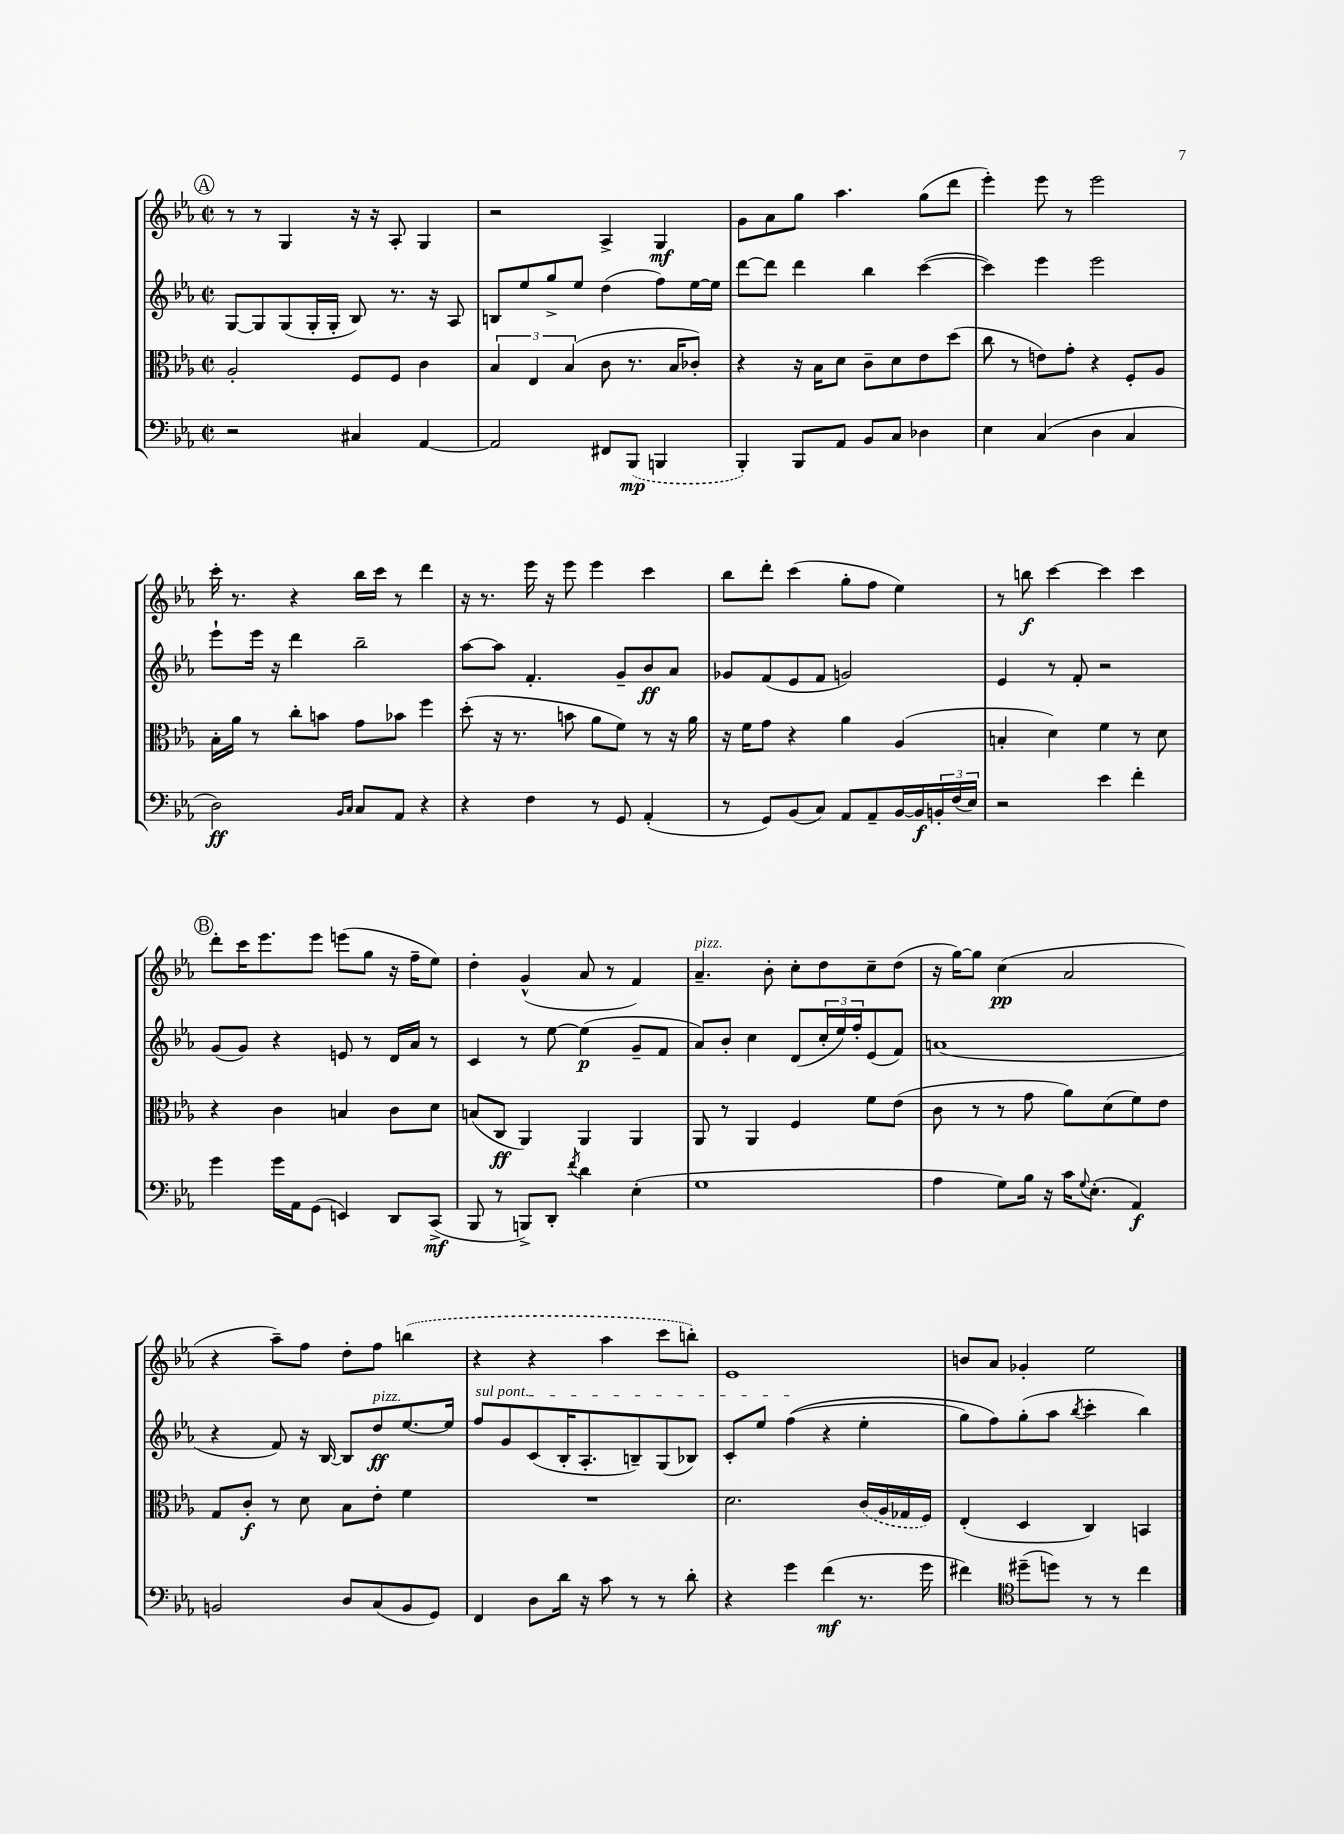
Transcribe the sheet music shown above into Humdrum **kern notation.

**kern	**kern	**kern	**kern
*staff4	*staff3	*staff2	*staff1
*clefF4	*clefC3	*clefG2	*clefG2
*k[b-e-a-]	*k[b-e-a-]	*k[b-e-a-]	*k[b-e-a-]
*M2/2	*M2/2	*M2/2	*M2/2
*met(c|)	*met(c|)	*met(c|)	*met(c|)
2r	2A-'	[8G	8r
.	.	8G]	8r
.	.	(8G	4G
.	.	16G'	.
.	.	16G'	.
4C#	8F	8B-)	16r
.	.	.	16r
.	8F	8.r	8A-'
[4AA-	4c	.	4G
.	.	16r	.
.	.	8A-	.
=	=	=	=
2AA-]	6B-	8B	2r
.	.	8ee-	.
.	6E-	.	.
.	.	8gg^	.
.	(6B-	.	.
.	.	8ee-	.
8FF#	8c	(4dd	4A-^
(8BBB-	8.r	.	.
4BBB	.	8ff)	4G
.	16B-	.	.
.	8c-')	[16ee-	.
.	.	16ee-]	.
=	=	=	=
4BBB-')	4r	[8ddd	8g
.	.	8ddd]	8a-
8BBB-	16r	4ddd	8gg
.	16B-	.	.
8AA-	8d	.	4.aa-
8BB-	8c~	4bb-	.
8C	8d	.	.
4D-	8e-	([4ccc	(8gg
.	(8dd	.	8ddd
=	=	=	=
4E-	8cc	4ccc])	4eee-')
.	8r	.	.
(4C	8e)	4eee-	8eee-
.	8g'	.	8r
4D	4r	2eee-	2eee-
4C	8F'	.	.
.	8A-	.	.
=	=	=	=
2D)	16B-'	8eee-`	16ccc'
.	16a-	.	8.r
.	8r	16eee-	.
.	.	16r	.
.	8cc'	4ddd	4r
.	8b	.	.
16qqBB-	.	.	.
16qqC	.	.	.
8C	8g	2bb-~	16bb-
.	.	.	16ccc
8AA-	8b-	.	8r
4r	4ff	.	4ddd
=	=	=	=
4r	(8dd'	[8aa-	16r
.	.	.	8.r
.	16r	8aa-]	.
.	8.r	.	.
4F	.	4.f'	16eee-
.	.	.	16r
.	8b	.	8eee-
8r	8a-	.	4eee-
8GG	8f)	8g~	.
(4AA-'	8r	8b-	4ccc
.	16r	8a-	.
.	16a-	.	.
=	=	=	=
8r	16r	8g-	8bb-
.	16f	.	.
8GG)	8g	(8f	8ddd'
(8BB-	4r	8e-	(4ccc
8C)	.	8f	.
8AA-	4a-	2g)	8gg'
8AA-~	.	.	8ff
[16BB-	(4A-	.	4ee-)
16BB-]	.	.	.
24BB'	.	.	.
(24F	.	.	.
24E-)	.	.	.
=	=	=	=
2r	4B'	4e-	8r
.	.	.	8bb
.	4d)	8r	[4ccc
.	.	8f'	.
4e-	4f	2r	4ccc]
4f'	8r	.	4ccc
.	8d	.	.
=	=	=	=
4g	4r	(8g	8ddd'
.	.	8g)	16ccc
.	.	.	8.eee-
16g	4c	4r	.
16AA-	.	.	.
(8GG	.	.	8eee-
4EE)	4B	8e	(8eee
.	.	8r	8gg
8DD	8c	16d	16r
.	.	16a-	16ff~
(8CC^	8d	8r	8ee-)
=	=	=	=
8BBB-	(8B	4c	4dd'
8r	8C	.	.
8BBB^)	4AA-)	8r	(4g^^
8DD'	.	[8ee-	.
8qf	.	.	.
4d	4AA-	(4ee-]	8a-
.	.	.	8r
(4E-'	4AA-	8g~	4f)
.	.	8f	.
=	=	=	=
1G	8AA-	8a-)	4.a-~
.	8r	8b-'	.
.	4AA-	4cc	.
.	.	.	8b-'
.	4F	(8d	8cc'
.	.	24cc'	8dd
.	.	24ee-)	.
.	.	24ff'	.
.	8f	(8e-	8cc~
.	(8e-	8f)	(8dd
=	=	=	=
4A-	8c	(1a	16r
.	.	.	[16gg)
.	8r	.	8gg]
8G)	8r	.	(4cc
16B-	8g	.	.
16r	.	.	.
16c	8a-)	.	2a-
8qqG	.	.	.
(8.E-'	.	.	.
.	(8d	.	.
4AA-)	8f)	.	.
.	8e-	.	.
=	=	=	=
2BB	8G	4r	4r
.	8c'	.	.
.	8r	8f)	8aa-~)
.	8d	16r	8ff
.	.	[16B-	.
8D	8B-	8B-]	8dd'
(8C	8e-'	8dd	8ff
8BB	4f	[8.ee-	(4bb
8GG)	.	.	.
.	.	16ee-]	.
=	=	=	=
4FF	1r	8ff	4r
.	.	8g	.
8D	.	(8c	4r
16d	.	16B-'	.
16r	.	8.A-'	.
8c	.	.	4aa-
8r	.	8B~)	.
8r	.	(8G	8ccc
8d'	.	8B-)	8bb')
=	=	=	=
4r	2.d	8c'	1e-
.	.	8ee-	.
4g	.	&((4ff	.
(4f	.	4r	.
8.r	(16c	4ee-'	.
.	16A-	.	.
.	16G-	.	.
16g	16F)	.	.
=	=	=	=
4f#)	(4E-'	8gg)	8b
.	.	8ff&)	8a-
*clefC4	*	*	*
(8dd#~	4D	(8gg'	4g-'
8dd)	.	8aa-	.
.	.	8qbb-	.
8r	4C)	4ccc'	2ee-
8r	.	.	.
4cc	4BB	4bb-)	.
==	==	==	==
*-	*-	*-	*-
